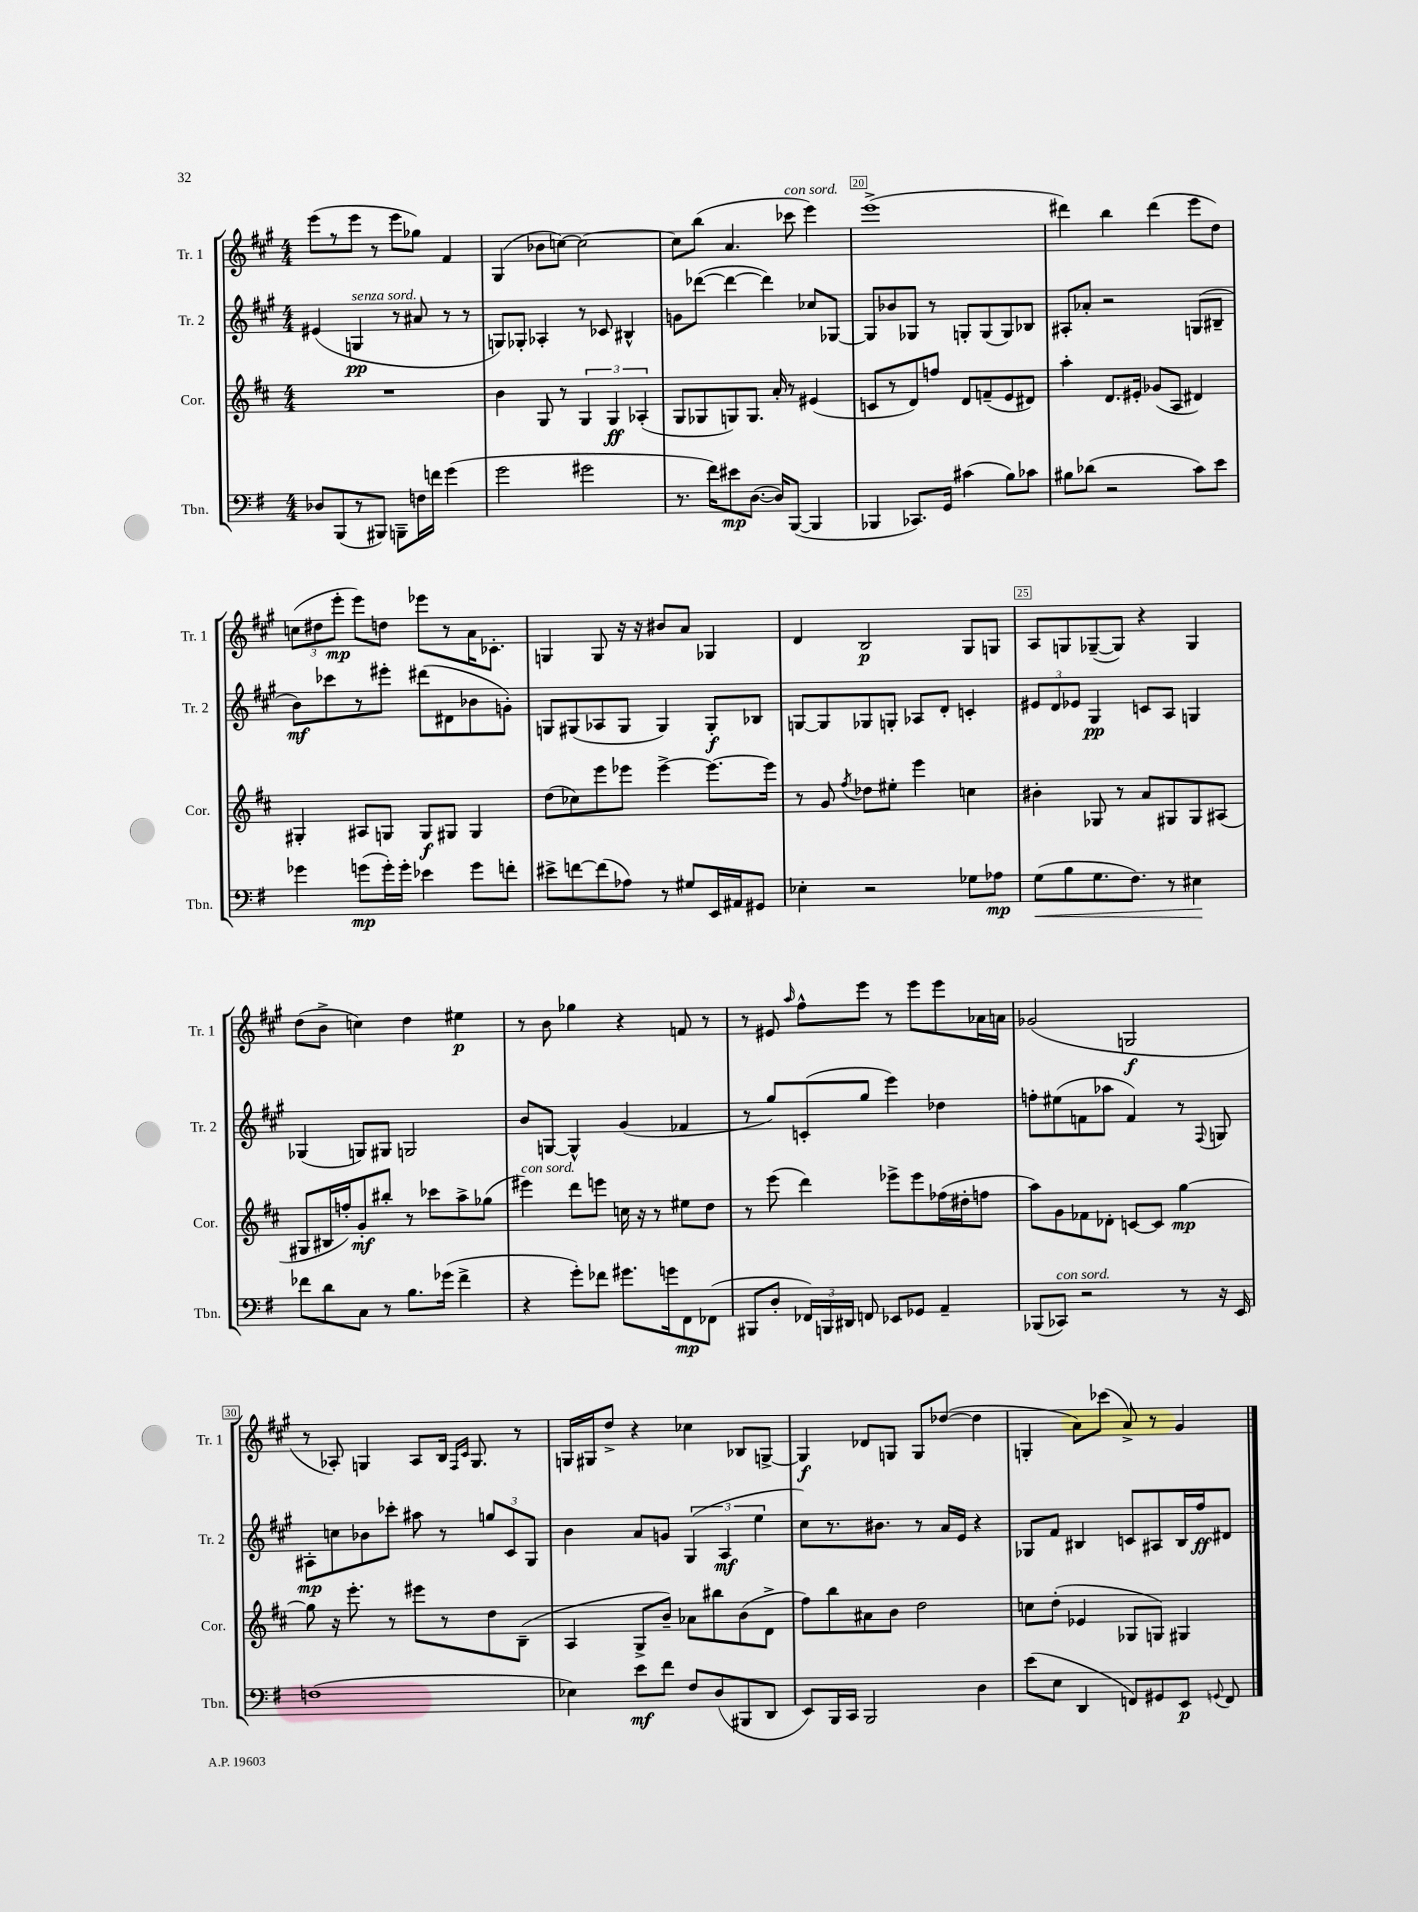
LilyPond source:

<<
\new StaffGroup <<
\new Staff = "s0" \with { instrumentName = "Tr. 1" shortInstrumentName = "Tr. 1" } {
    \clef treble \key a \major \numericTimeSignature \time 4/4
    \autoBeamOff e'''8[( r8 e'''8] r8 e'''8[ ges''8]) fis'4 |
    gis4( bes'8[ c''8]~) c''2~ |
    c''8[ b''8]( a'4. ces'''8^\markup { \italic "con sord." } e'''4) |
    e'''1->( |
    dis'''4) b''4 dis'''4( e'''8[ d''8]) |
    \tuplet 3/2 { c''8[( dis''8 e'''8]-.\mp } e'''8[) d''8] ees'''8[ r8 a'16 ces'8.]-. |
    g4 g8 r16 r16 bis'8[ a'8] ges4 |
    d'4 b2\p gis8[ g8] |
    a8[ g8 ges8~--( ges8]) r4 ges4 |
    d''8[( b'8]-> c''4) d''4 eis''4\p |
    r8 b'8 ges''4 r4 f'8 r8 |
    r8 eis'8 \grace { a''16 } fis''8[-^ e'''8] r8 e'''8[ e'''8 aes'16 a'16] |
    ges'2( g2\f |
    r8 aes8-.) g4 aes8[ b16] \grace { fis16[ cis'16] } g8. r8 |
    g16[ gis16 d''8]-> r4 ces''4 bes8[ g8]~-> |
    g4\f des'8[ g8] g8[ des''8]~( des''4 |
    g4-. a'8[) ces'''8]( a'8->) r8 gis'4 \bar "|." |
}
\new Staff = "s1" \with { instrumentName = "Tr. 2" shortInstrumentName = "Tr. 2" } {
    \clef treble \key a \major \numericTimeSignature \time 4/4
    \autoBeamOff eis'4( g4\pp^\markup { \italic "senza sord." } r8 ais'8 r8 r8 |
    g8[) ges8]-. aes4-. r8 ces'8 bis4-^ |
    g'8[ des'''8]~( des'''4~ des'''4) ces''8[ ges8]~ |
    ges8[ bes'8 ges8] r8 g8[-. g8( g8) bes8] |
    ais8[-. aes'8]-. r2 g8[( bis8]-- |
    b'8[\mf) ces'''8 r8 eis'''8]-. dis'''8[( dis'8 bes'8 g'8]-.) |
    g8[ gis8( aes8 gis8] gis4) gis8[-.\f bes8] |
    g8[~ g8 ges8 g8]-. aes8[ d'8]-. c'4-. |
    \tuplet 3/2 { eis'8[ d'8 ees'8] } gis4\pp c'8[ a8] g4 |
    ges4( g8[) gis8] g2 |
    b'8[ g8]~ g4-^ gis'4( fes'4 |
    r8 gis''8[) c'8-.( gis''8] e'''4) des''4 |
    f''8[-. eis''8( f'8 aes''8] f'4) r8 \appoggiatura { fis8 } g8 |
    ais8[-.\mp c''8 bes'8 ces'''8]-. ais''8 r8 \tuplet 3/2 { g''8[ cis'8 gis8] } |
    b'4 a'8[ g'8] \tuplet 3/2 { gis4( a4\mf e''4 } |
    cis''8[) r8. bis'8.] r8 a'16[ e'16] r4 |
    ges8[ fis'8] bis4 c'8[ ais8 bis16 fis''16\ff dis'8] \bar "|." |
}
\new Staff = "s2" \with { instrumentName = "Cor." shortInstrumentName = "Cor." } {
    \clef treble \key d \major \numericTimeSignature \time 4/4
    \autoBeamOff R1 |
    b'4 g8 r8 \tuplet 3/2 { g4 g4\ff aes4-.( } |
    g8[ ges8 g8) g8.] a'16-. r8 eis'4( |
    c'8[ r8 d'8) f''8] d'8[ f'8--( e'8 dis'8]) |
    a''4-. d'8.[ eis'16]-. ges'8[( a8] dis'4) |
    gis4-. ais8[ g8] g8[\f gis8] gis4 |
    d''8[( ces''8) e'''8 ees'''8] ees'''4~-> ees'''8.[~ ees'''16] |
    r8 g'8 \acciaccatura { fis''8 } des''8[ eis''8]-. e'''4 c''4 |
    bis'4-. ges8 r8 a'8[ gis8 gis8 ais8]( |
    gis8[ bis16 f''16-.) g'8-.\mf bis''8]-. r8 ces'''8[ a''8-> ges''8]( |
    eis'''4^\markup { \italic "con sord." }) d'''8[ e'''8] c''16 r16 r8 eis''8[ d''8] |
    r8 e'''8( d'''4) ees'''8[-> ees'''8 fes''16( dis''16-. f''8] |
    a''8[) g'8 fes'8 des'8]-. c'8[~ c'8] g''4~\mp |
    g''8 r16 e'''8.-. r8 eis'''8[ r8 d''8 b8]--( |
    a4 g8[-> b'8]--) aes'8[ bis''8 b'8( d'8]-> |
    fis''8[) b''8 ais'8 b'8] d''2 |
    c''8[ d''8]-.( ees'4 ges8[ g8]) gis4 \bar "|." |
}
\new Staff = "s3" \with { instrumentName = "Tbn." shortInstrumentName = "Tbn." } {
    \clef bass \key g \major \numericTimeSignature \time 4/4
    \autoBeamOff des8[ b,,8( r8 bis,,8]) b,,8[-- f16 f'16] g'4( |
    g'2 gis'2 |
    r8. fis'16[) eis'8\mp d8.]~( d16[) b,,8]~( b,,4 |
    bes,,4 ces,8.[) g,16] cis'4( b8[) ces'8] |
    bis8[ des'8]( r2 c'8[) e'8] |
    ges'4 g'8[\mp( g'16-.) g'16]-. ees'4 g'8[ f'8]-. |
    eis'8[-> f'8~ f'8( aes8]) r8 gis8[ e,16 ais,16 gis,8] |
    ees4-. r2 ges8[ aes8]\mp |
    g8[\<( b8 g8. fis8.]) r8 eis4\! |
    fes'8[ d'8 c8] r8 b8.[ ges'16]( fes'4-> |
    r4 g'8[-.) fes'8] gis'8.[ g'16 fis,8\mp fes,8]( |
    bis,,8[ d8]-. \tuplet 3/2 { fes,16[) b,,16 dis,16] } f,8 ees,8[ ges,8] a,4-- |
    bes,,8[( ces,8]^\markup { \italic "con sord." }) r2 r8 r16 e,16 |
    f1( |
    ees4) e'8[\mf fis'8] fis8[ d8( bis,,8 d,8] |
    e,8[) b,,16 c,16] b,,2 d4 |
    e'8[( e8] d,4 f,8[) gis,8 e,8]\p \appoggiatura { g,8 } f,8 \bar "|." |
}
>>
>>
\layout { \context { \Score currentBarNumber = #17 \override BarNumber.break-visibility = ##(#f #t #t) barNumberVisibility = #(every-nth-bar-number-visible 5) \override BarNumber.stencil = #(make-stencil-boxer 0.1 0.3 ly:text-interface::print) } }
